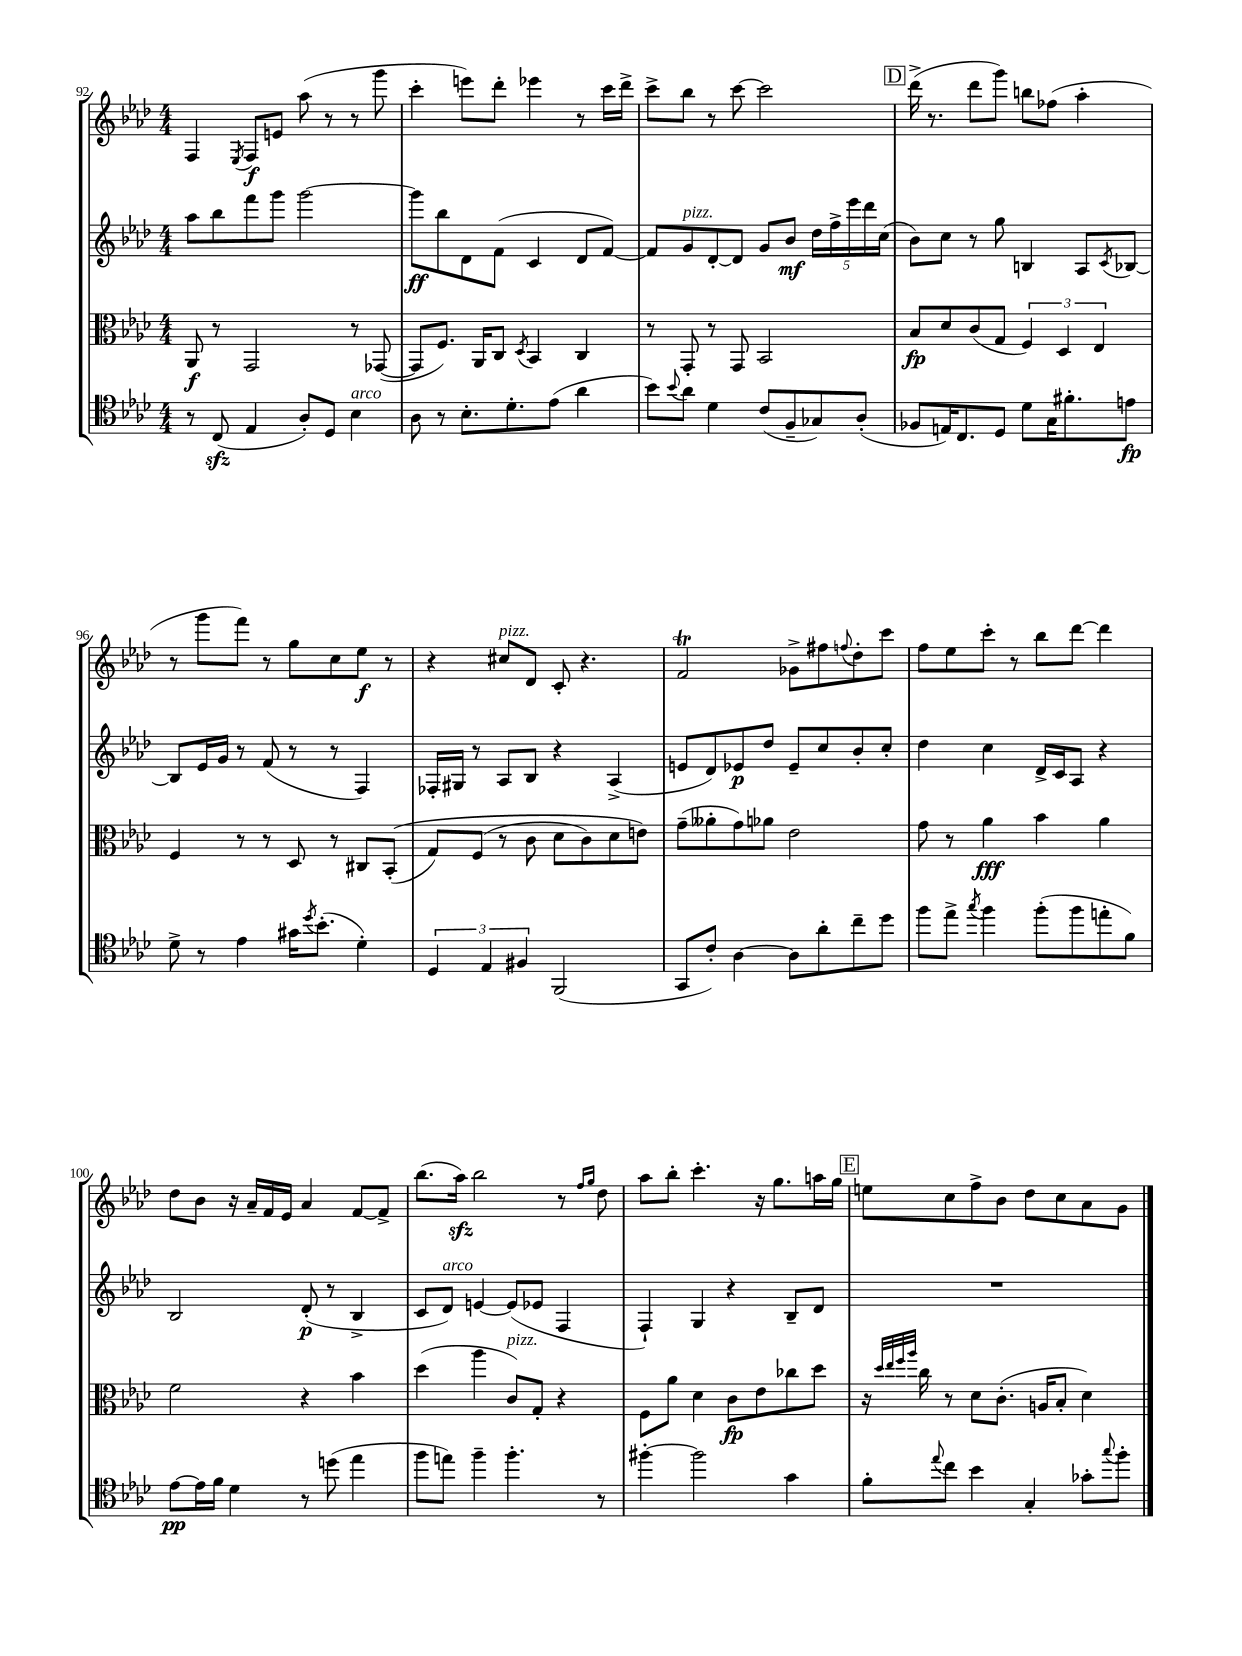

**kern	**kern	**kern	**kern
*staff4	*staff3	*staff2	*staff1
*clefC4	*clefC3	*clefG2	*clefG2
*k[b-e-a-d-]	*k[b-e-a-d-]	*k[b-e-a-d-]	*k[b-e-a-d-]
*M4/4	*M4/4	*M4/4	*M4/4
8r	8AA-	8aa-	4F
(8C	8r	8bb-	.
.	.	.	8qE-
4E-	2GG	8fff	8F
.	.	8ggg	8e
8A-')	.	[2ggg	(8aa-
8D-	.	.	8r
4B-	8r	.	8r
.	([8GG-	.	8ggg
=	=	=	=
8A-	8GG-]	8ggg]	4ccc'
8r	8.F)	8bb-	.
8.B-'	.	8d-	8eee)
.	16AA-	.	.
.	8C	(8f	8ddd-'
8.d-'	.	.	.
.	8qD-	.	.
.	4BB-	4c	4eee-
(8e-	.	.	.
4a-	4C	8d-	8r
.	.	[8f)	16ccc
.	.	.	16ddd-^
=	=	=	=
8b-)	8r	8f]	8ccc^
8qqb-	.	.	.
8a-	8GG'	8g	8bb-
4d-	8r	[8d-'	8r
.	8GG	8d-]	[8ccc
(8c	2BB-	8g	2ccc]
8F~	.	8b-	.
8G-)	.	20dd-	.
.	.	20ff^	.
.	.	20eee-	.
(8A-'	.	.	.
.	.	20ddd-	.
.	.	(20cc	.
=	=	=	=
8F-	8B-	8b-)	(16ddd-^
.	.	.	8.r
16E)	8d-	8cc	.
8.C	.	.	.
.	(8c	8r	8ddd-
8D-	8G	8gg	8ggg)
8d-	6F)	4B	8bb
16G	.	.	(8ff-
.	6D-	.	.
8.f#'	.	.	.
.	.	8A-	4aa-'
.	6E-	.	.
.	.	8qc	.
8e	.	[8B-	.
=	=	=	=
8d-^	4F	8B-]	8r
8r	.	16e-	8ggg
.	.	16g	.
4e-	8r	8r	8fff)
.	8r	(8f	8r
16g#	8D-	8r	8gg
8qdd-	.	.	.
(8.b-'	.	.	.
.	8r	8r	8cc
4d-')	8C#	4F)	8ee-
.	&((8BB-'	.	8r
=	=	=	=
6D-	8G)	16F-'	4r
.	.	16G#	.
.	(8F	8r	.
6E-	.	.	.
.	8r	8A-	8cc#
6F#	.	.	.
.	8c	8B-	8d-
(2FF	8d-	4r	8c'
.	8c)	.	4.r
.	8d-	(4A-^	.
.	8e&)	.	.
=	=	=	=
8GG	(8g~	8e	2f
8c')	8a--'	8d-)	.
[4A-	8g)	8e-	.
.	8a-	8dd-	.
8A-]	2e-	8e-~	8g-^
8a-'	.	8cc	8ff#
.	.	.	8qqff
8cc~	.	8b-'	8dd-'
8dd-	.	8cc'	8ccc
=	=	=	=
8ff	8g	4dd-	8ff
8ee-^	8r	.	8ee-
8qgg	.	.	.
4ff	4a-	4cc	8ccc'
.	.	.	8r
(8ff'	4b-	16d-^	8bb-
.	.	16c	.
8ff	.	8A-	[8ddd-
8ee'	4a-	4r	4ddd-]
8f)	.	.	.
=	=	=	=
[8e-	2f	2B-	8dd-
16e-]	.	.	8b-
16f	.	.	.
4d-	.	.	16r
.	.	.	16a-~
.	.	.	16f
.	.	.	16e-
8r	4r	(8d-'	4a-
(8dd	.	8r	.
4ee-	4b-	4B-^	[8f
.	.	.	8f^]
=	=	=	=
8ff	(4dd-	8c	(8.bb-
8ee)	.	8d-)	.
.	.	.	16aa-)
4ff~	4aa-	[4e	2bb-
4.ff'	8c)	(8e]	.
.	8G'	8e-	.
.	4r	4F	8r
.	.	.	16qqff
.	.	.	16qqgg
8r	.	.	8dd-
=	=	=	=
[4ff#'	8F	4F`)	8aa-
.	8a-	.	8bb-'
2ff#]	4d-	4G	4.ccc'
.	8c	4r	.
.	8e-	.	16r
.	.	.	8.gg
4g	8cc-	8B-~	.
.	8dd-	8d-	16aa
.	.	.	16gg
=	=	=	=
8f'	16r	1r	8ee
.	32qqdd-	.	.
.	32qqee-	.	.
.	32qqff	.	.
.	32qqaa-	.	.
.	16cc	.	.
8qqee-	.	.	.
8cc	8r	.	8cc
4b-	8d-	.	8ff^
.	(8.c'	.	8b-
4G'	.	.	8dd-
.	16A	.	.
.	8B-'	.	8cc
8g-'	4d-)	.	8a-
8qqgg	.	.	.
8ff'	.	.	8g
==	==	==	==
*-	*-	*-	*-
